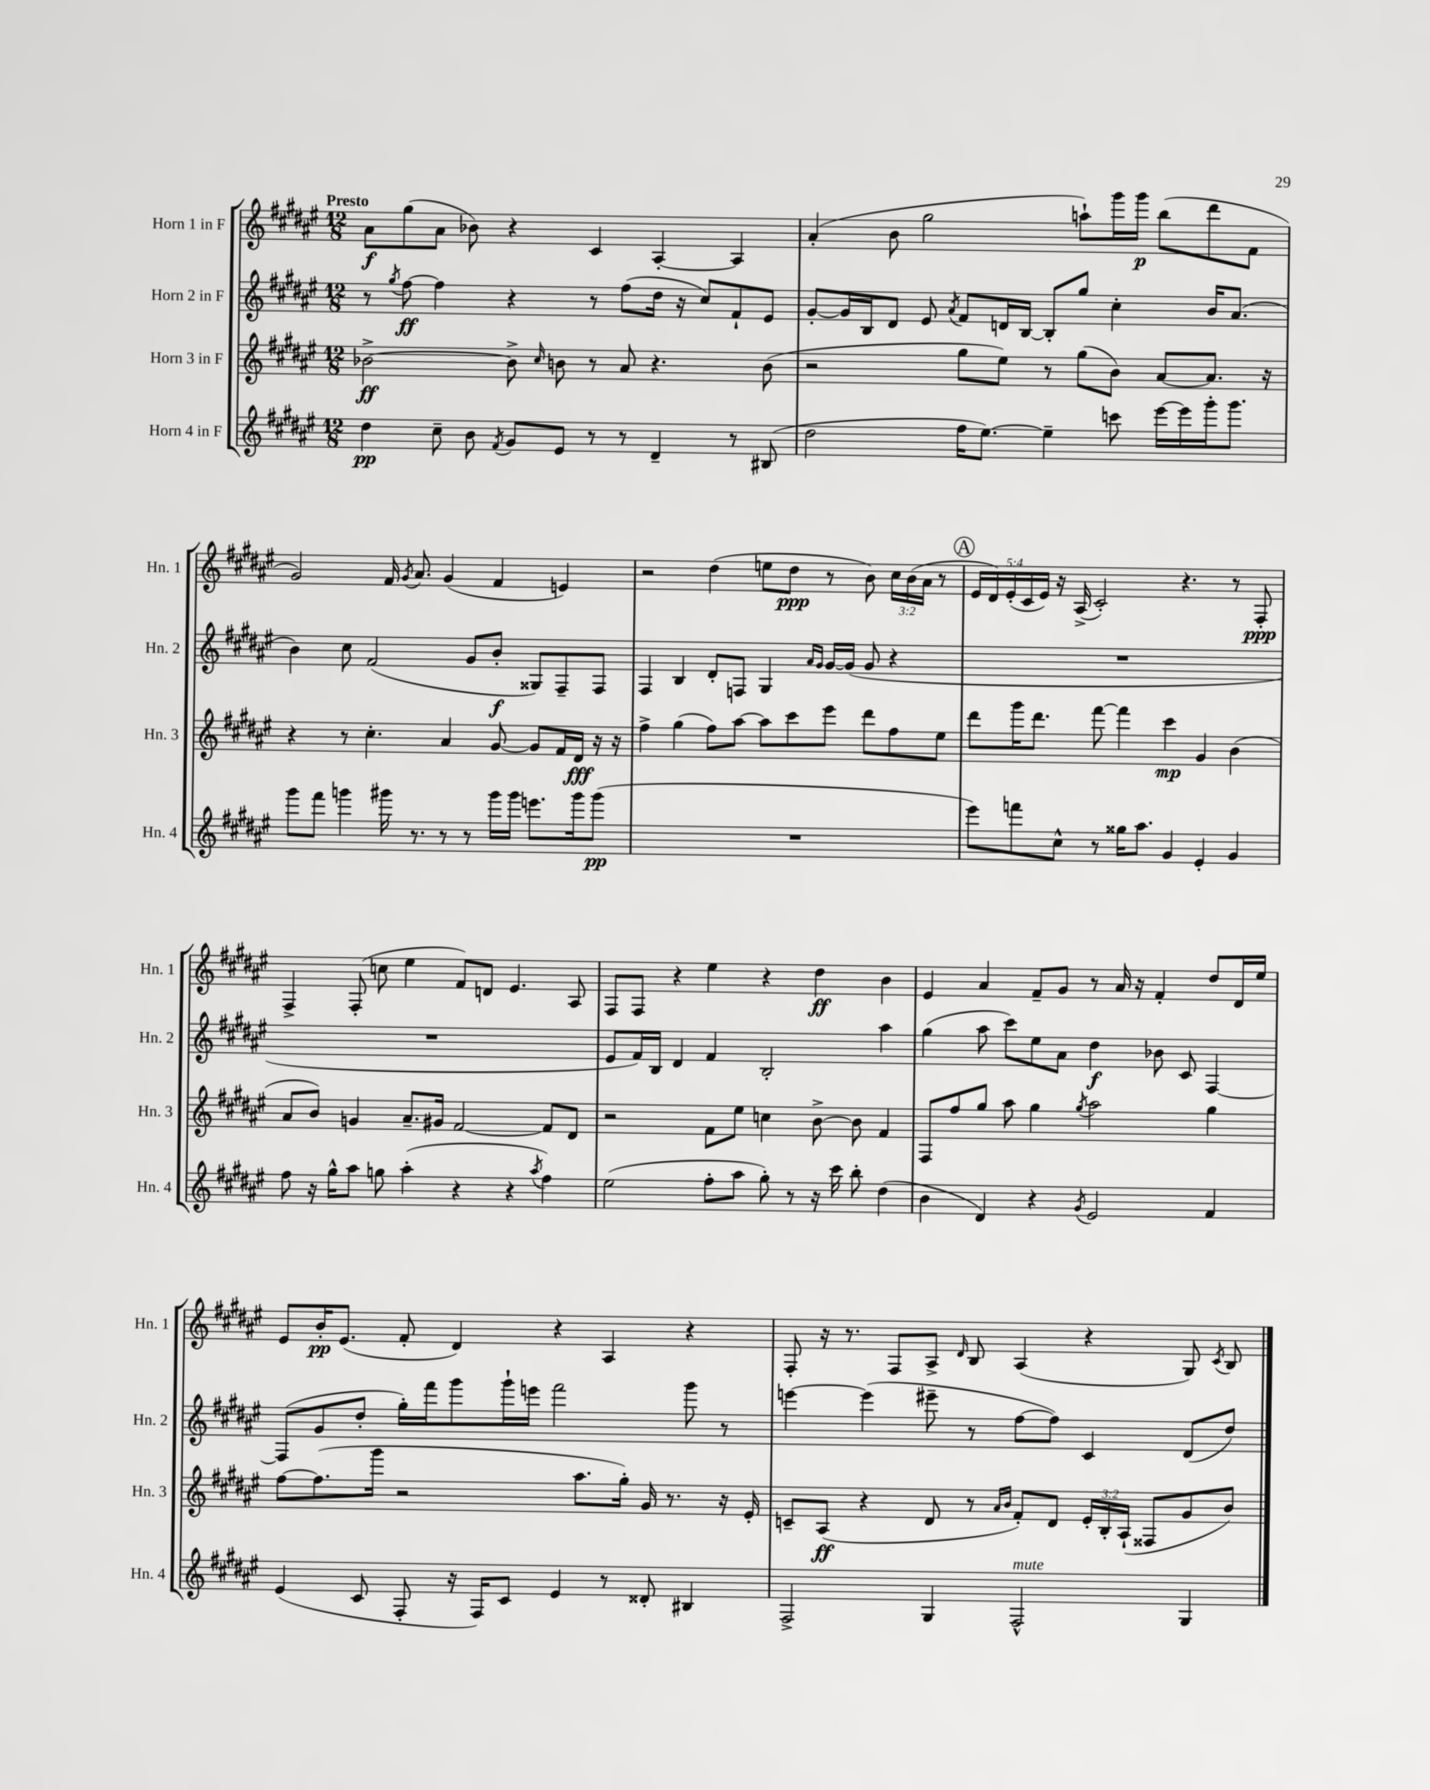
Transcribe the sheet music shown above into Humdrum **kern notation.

**kern	**kern	**kern	**kern
*staff4	*staff3	*staff2	*staff1
*clefG2	*clefG2	*clefG2	*clefG2
*k[f#c#g#d#a#e#]	*k[f#c#g#d#a#e#]	*k[f#c#g#d#a#e#]	*k[f#c#g#d#a#e#]
*M12/8	*M12/8	*M12/8	*M12/8
4dd#	[2b-^	8r	8a#
.	.	8qgg#	.
.	.	[8ff#	(8gg#
8cc#~	.	4ff#]	8a#
8b	.	.	8b-)
8qf#	.	.	.
8g#	8b-^]	4r	4r
.	16qqcc#	.	.
8e#	8b	.	.
8r	8r	8r	4c#
8r	8a#	(8ff#	.
4d#~	4.r	16dd#	[4A#'
.	.	16r	.
.	.	8cc#)	.
8r	.	8f#`	4A#]
(8B#	(8b	8e#	.
=	=	=	=
2dd#	2r	[8g#'	(4a#'
.	.	16g#]	.
.	.	16B	.
.	.	8d#	8b
.	.	8e#	2gg#
.	.	8qa#	.
16ff#	8gg#	8f#	.
[8.ee#)	.	.	.
.	8ee#)	16d	.
.	.	[16B	.
4ee#~]	8r	8B']	.
.	(8gg#	8gg#	8aa`)
8ccc	8b)	4cc#'	16ggg#
.	.	.	16ggg#
[16eee#	[8a#	.	(8bb
16eee#]	.	.	.
16ggg#'	8.a#]	16b	8ddd#
8.ggg#	.	(8.a#	.
.	.	.	8f#
.	16r	.	.
=	=	=	=
8ggg#	4r	4b)	2g#)
8fff#	.	.	.
4ggg	8r	8cc#	.
.	4.cc#'	(2f#	.
16ggg#	.	.	16f#
.	.	.	8qg#
8.r	.	.	8.a#
8r	4a#	.	(4g#
8r	.	8g#	.
16ggg#	[8g#	8b'	4f#
16ggg#	.	.	.
8.eee	8g#]	8G##)	.
.	16f#	8F#~	4e)
16ggg#	16d#	.	.
(8ggg#	16r	8F#	.
.	16r	.	.
=	=	=	=
1.r	4ff#^	4F#	2r
.	(4gg#	4B	.
.	8ff#)	8d#'	(4dd#
.	[8aa#	8F	.
.	8aa#]	4G#	8ee
.	8ccc#	.	8dd#
.	.	16qqa#	.
.	.	16qqg#	.
.	8eee#	[16g#	8r
.	.	(16g#]	.
.	8ddd#	8g#	8b)
.	8ff#	4r	24cc#
.	.	.	(24b
.	.	.	24a#
.	8ee#	.	8r
=	=	=	=
8eee#)	8ddd#	1.r	20e#
.	.	.	20d#)
.	.	.	(20e#'
8fff	16ggg#	.	.
.	.	.	20c#
.	8.ddd#	.	.
.	.	.	20e#)
8cc#^^	.	.	16r
.	.	.	(16A#^
8r	[8fff#	.	2c#')
16gg##	4fff#]	.	.
8.aa#	.	.	.
4g#	4ccc#	.	.
.	.	.	4.r
4e#'	4g#	.	.
4g#	(4b	.	8r
.	.	.	8F#'
=	=	=	=
8ff#	8a#	1.r	4F#^
16r	8b)	.	.
16gg#^^	.	.	.
8aa#	4g	.	(8F#'
8gg	.	.	8cc
(4aa#'	8.a#~	.	4ee#
.	16g#	.	.
4r	[2f#	.	8f#)
.	.	.	8d
4r	.	.	4.e#
8qaa#	.	.	.
4ff#)	8f#]	.	.
.	8d#	.	8A#
=	=	=	=
(2ee#	2r	8e#	8F#
.	.	16f#)	8F#
.	.	16B	.
.	.	4d#	4r
8ff#'	8f#	4f#	4ee#
8aa#	8ee#	.	.
8gg#')	4cc	2B'	4r
8r	.	.	.
16r	[8b^	.	4dd#
16ccc#	.	.	.
8bb'	8b]	.	.
(4dd#	4f#	4aa#	4b
=	=	=	=
4b	8F#	(4gg#	4e#
.	8ff#	.	.
4d#)	8gg#	8aa#	4a#
.	8aa#	8ccc#)	.
4r	4gg#	8ee#	8f#~
.	.	8a#	8g#
8qg#	8qgg#	.	.
2e#	2aa#	4dd#	8r
.	.	.	16a#
.	.	.	16r
.	.	8b-	4f#'
.	.	8c#	.
4f#	4gg#	[4F#	8dd#
.	.	.	16d#
.	.	.	16ee#
=	=	=	=
(4e#	[8ff#	(8F#]	8e#
.	(8.ff#]	8g#	16b'
.	.	.	(8.e#
8c#	.	8dd#'	.
.	16ggg#	.	.
8F#'	2r	16gg#')	8f#'
.	.	16fff#	.
16r	.	8ggg#	4d#)
16F#)	.	.	.
8c#	.	16ggg#`	.
.	.	16eee	.
4e#	.	2fff#	4r
.	8.aa#	.	.
8r	.	.	4A#
.	16gg#')	.	.
8d##'	16g#	.	.
.	8.r	.	.
4B#	.	8ggg#	4r
.	16r	8r	.
.	16e#'	.	.
=	=	=	=
2F#^	8c~	[4eee	8F#'
.	(8A#	.	16r
.	.	.	8.r
.	4r	(4eee]	.
.	.	.	8F#
4G#	8d#	8eee#~	8A#^
.	.	.	16qqd#
.	8r	8r	8B
.	16qqa#	.	.
.	16qqb	.	.
2F#^^	8f#')	[8ff#	(4A#
.	8d#	8ff#])	.
.	24e#'	4c#	4r
.	24B'	.	.
.	(24A#`	.	.
.	8F##	.	.
4G#	8g#	(8d#	8G#)
.	.	.	8qc#
.	8b)	8dd#)	8B
==	==	==	==
*-	*-	*-	*-
